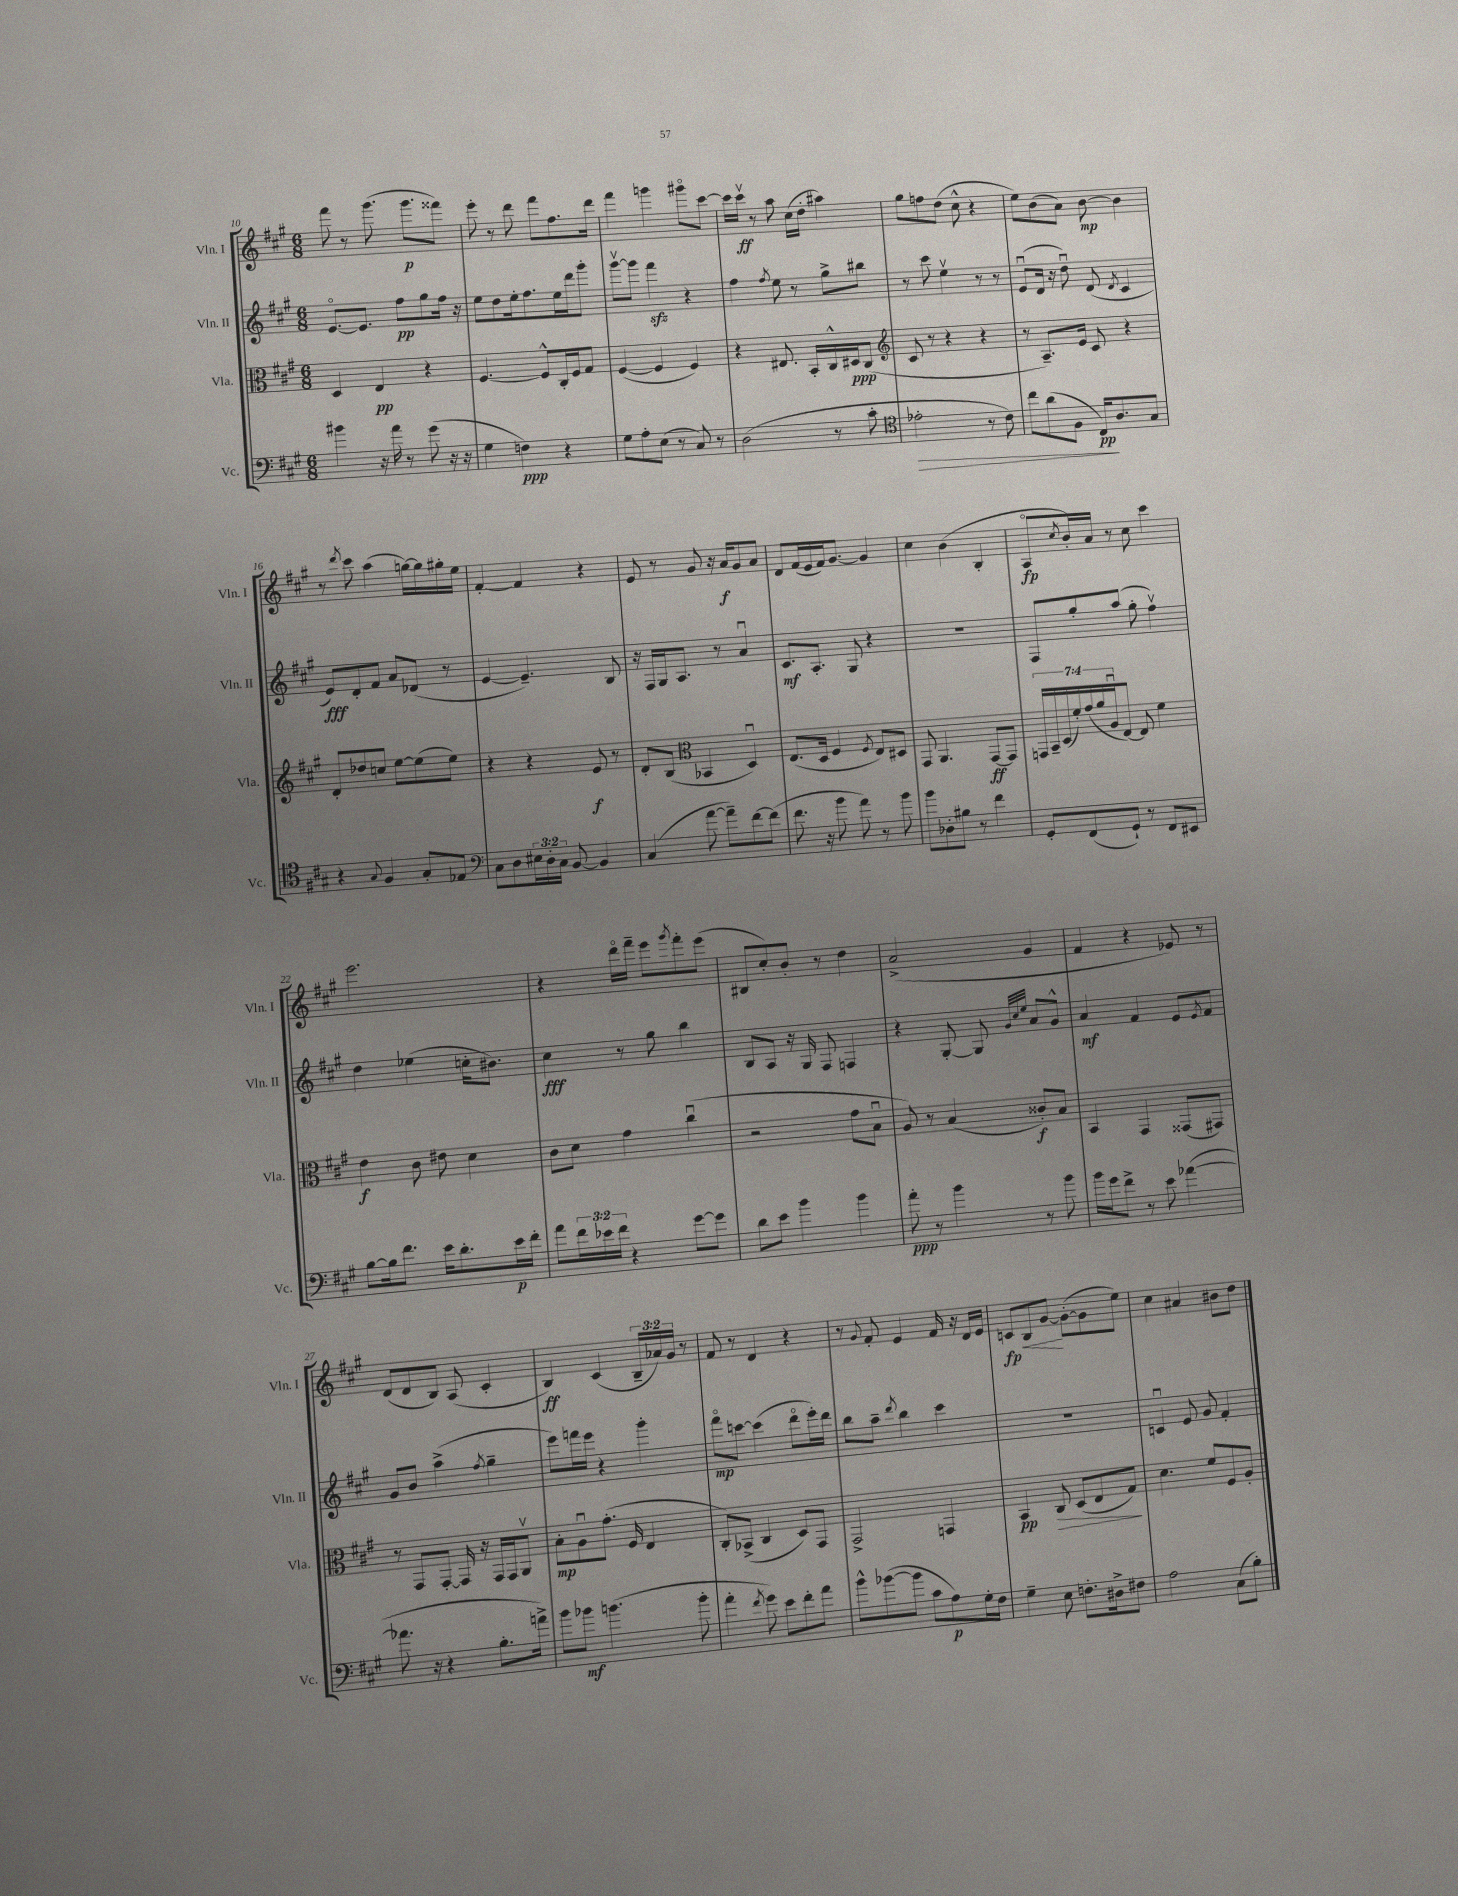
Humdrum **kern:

**kern	**dynam	**kern	**dynam	**kern	**dynam	**kern	**dynam
*part4	*part4	*part3	*part3	*part2	*part2	*part1	*part1
*staff4	*staff4	*staff3	*staff3	*staff2	*staff2	*staff1	*staff1
*I"Vc.	*	*I"Vla.	*	*I"Vln. II	*	*I"Vln. I	*
*I'Vc.	*	*I'Vla.	*	*I'Vln. II	*	*I'Vln. I	*
*clefF4	*	*clefC3	*	*clefG2	*	*clefG2	*
*k[f#c#g#]	*	*k[f#c#g#]	*	*k[f#c#g#]	*	*k[f#c#g#]	*
*M6/8	*	*M6/8	*	*M6/8	*	*M6/8	*
=10	=10	=10	=10	=10	=10	=10	=10
4b#X\	.	4D/	.	[8.e/L	.	8fff#\	.
.	.	.	.	.	.	8r	.
.	.	.	.	8.e/J]	.	.	.
16r	.	4E/	pp	.	.	(8.ggg#\	.
16a\	.	.	.	.	.	.	.
8r	.	.	.	8ff#\L	pp	.	.
.	.	.	.	.	.	8.ggg#\L	p
(8g#\	.	4r	.	8gg#\	.	.	.
16r	.	.	.	16ff#\Jk	.	8fff##X\J)	.
16r	.	.	.	16r	.	.	.
=11	=11	=11	=11	=11	=11	=11	=11
4G#\	.	[4.F#/	.	8ee\L	.	8eee'\	.
.	.	.	.	8dd\	.	8r	.
4Fn\)	ppp	.	.	16ee'\k	.	8ddd\	.
.	.	.	.	8.ff#\	.	.	.
.	.	8F#^^/L]	.	.	.	8fff#\L	.
4r	.	16C#'/L	.	16ee\L	.	8.ff#\	.
.	.	16F#/J	.	16ddd\J	.	.	.
.	.	8G#/J	.	8ggg#'\J	.	.	.
.	.	.	.	.	.	16ddd\Jk	.
=12	=12	=12	=12	=12	=12	=12	=12
8G#\L	.	([4F#/	.	[8ggg#v\L	.	4fff#\	.
8A'\	.	.	.	8ggg#\J]	.	.	.
(8E\J	.	4F#/]	.	4fff#zz\	.	4gggn\	.
8r	.	.	.	.	.	.	.
8C#/)	.	4F#/)	.	4r	.	8ggg#X\L	.
8r	.	.	.	.	.	[8ccc#\J	.
=13	=13	=13	=13	=13	=13	=13	=13
(2D\	.	4r	.	4ff#\	.	16ccc#\LL]	.
.	.	.	.	.	.	16ccc#v\JJ	ff
.	.	.	.	.	.	8r	.
.	.	.	.	8qff#/	.	.	.
.	.	8.E#X/	.	8ee\	.	8aa\	.
.	.	.	.	8r	.	(16cc#\LL	.
.	.	16BB'/LL	.	.	.	16dd'\JJ	.
8r	.	16C#^^/	.	8gg#^\L	.	4aa#X\)	.
.	.	16D#X/J	ppp	.	.	.	.
8c#'\	.	(8C#/J	.	8bb#X\J	.	.	.
=14	=14	=14	=14	=14	=14	=14	=14
*clefC4	*	*clefG2	*	*	*	*	*
!	!LO:HP:b	!	!	!	!	!	!
2e-X'\	>	8c#/	.	8r	.	8gg#\L	.
.	.	8r	.	8ccc#\	.	8ffn\	.
.	.	4r	.	4eev\	.	(8dd\J	.
.	.	.	.	.	.	8cc#^^\	.
8r	.	4r	.	8r	.	4r	.
8c#\)	.	.	.	8r	.	.	.
=15	=15	=15	=15	=15	=15	=15	=15
8cc#\L	.	8r	.	(8eu/L	.	8ee\L)	.
(8a\	.	8.A~/L)	.	16d/Jk	.	(8b\	.
.	.	.	.	16r	.	.	.
8F#\J	.	.	.	8ddu\)	.	8a\J)	.
.	.	16e/Jk	.	.	.	.	.
16C#/KL)	pp	8c#/	.	(8d/	.	[8b\	mp
8.A/	]	.	.	.	.	.	.
.	.	.	.	8qd/	.	.	.
.	.	4r	.	4c#/	.	4b\]	.
8G#/J	.	.	.	.	.	.	.
!!LO:LB:g=z
=16	=16	=16	=16	=16	=16	=16	=16
4r	.	8d'/L	.	8e/L)	fff	8r	.
.	.	.	.	.	.	8qddd/	.
.	.	8dd-X/	.	8d'/	.	8ccc#\	.
8qqG#/	.	.	.	.	.	.	.
4F#/	.	8ccn/J	.	8f#/J	.	(4aa\	.
.	.	[8ee\L	.	8a/L	.	.	.
8G#'/L	.	(8ee\]	.	(8d-X/J	.	[16ggn\LL)	.
.	.	.	.	.	.	16gg\]	.
8E-X/J	.	8ee\J)	.	8r	.	16gg#X'\	.
.	.	.	.	.	.	16ee\JJ	.
=17	=17	=17	=17	=17	=17	=17	=17
*clefF4	*	*	*	*	*	*	*
8C#\L	.	4r	.	[4e/	.	[4f#'/	.
8D\	.	.	.	.	.	.	.
24E#X\L	.	4r	.	4.e~/])	.	4f#/]	.
24D'\	.	.	.	.	.	.	.
24C#\JJ	.	.	.	.	.	.	.
[8BB/	.	.	.	.	.	.	.
4BB/]	.	8e/	f	.	.	4r	.
.	.	8r	.	8B/	.	.	.
=18	=18	=18	=18	=18	=18	=18	=18
(4C#/	.	8d'/L	.	16r	.	8e/	.
.	.	.	.	16F#/LL	.	.	.
.	.	(8B/J	.	16G#/J	.	8r	.
.	.	.	.	8.A/J	.	.	.
*	*	*clefC3	*	*	*	*	*
[8a\	.	4BB-X/	.	.	.	8g#/	.
8a~\L])	.	.	.	8r	.	16r	.
.	.	.	.	.	.	16a/KL	f
[8f#\	.	4Du/)	.	4au/	.	8g#/	.
(8f#\J]	.	.	.	.	.	8a/J	.
=19	=19	=19	=19	=19	=19	=19	=19
8.f#\	.	(8.E/L	.	8.c#/L	mf	8d/L	.
.	.	.	.	.	.	(16f#/L	.
16r	.	16D/Jk	.	8.A'/J	.	16e/	.
8b\	.	4F#/	.	.	.	16f#/J)	.
.	.	.	.	.	.	[8.g#/J	.
8a\)	.	.	.	8G#/	.	.	.
.	.	8qF#/	.	.	.	.	.
8r	.	8E/L)	.	4r	.	4g#/]	.
8b\	.	8D#X/J	.	.	.	.	.
=20	=20	=20	=20	=20	=20	=20	=20
8b\L	.	8GG#/	.	2.r	.	4cc#\	.
8D-X'\	.	4.AA/	.	.	.	.	.
8B#X\J	.	.	.	.	.	(4b\	.
8r	.	.	.	.	.	.	.
4f#\	.	[8GG#/L	ff	.	.	4B'/	.
.	.	8GG#/J]	.	.	.	.	.
=21	=21	=21	=21	=21	=21	=21	=21
8GG#'/L	.	28GGn/LL	.	8F#/L	.	8A/L	fp
.	.	28BB~/	.	.	.	.	.
.	.	(28D/	.	.	.	.	.
.	.	28f#'/)	.	.	.	.	.
.	.	.	.	.	.	8qcc#/	.
(8FF#/	.	.	.	8gg#'/	.	16b'/L)	.
.	.	(28g#/	.	.	.	.	.
.	.	28a/	.	.	.	.	.
.	.	.	.	.	.	16a/JJ	.
.	.	28Au/J	.	.	.	.	.
8GG#`/J)	.	[8E/J)	.	(8aa/J	.	8r	.
8r	.	8E/]	.	8gg#'\	.	8cc#\	.
8FF#/L	.	4f#\	.	4ff#v\)	.	4ccc#\	.
8EE#X/J	.	.	.	.	.	.	.
!!LO:LB:g=z
=22	=22	=22	=22	=22	=22	=22	=22
[8B\L	.	4e\	f	4dd\	.	2.eee\	.
16B\k]	.	.	.	.	.	.	.
8.f#\J	.	.	.	.	.	.	.
.	.	8c#\	.	(4ee-X\	.	.	.
16e\KL	.	8e#X\	.	.	.	.	.
8.d'\	.	.	.	.	.	.	.
.	.	4d\	.	16ccn'\KL	.	.	.
.	.	.	.	8.b#X\J)	.	.	.
16e\L	p	.	.	.	.	.	.
16f#'\JJ	.	.	.	.	.	.	.
=23	=23	=23	=23	=23	=23	=23	=23
8a\L	.	8c#\L	.	4cc#\	fff	4r	.
24f#\L	.	8d\J	.	.	.	.	.
24e-X\	.	.	.	.	.	.	.
24f#\JJ	.	.	.	.	.	.	.
4r	.	4g#\	.	8r	.	16ddd\LL	.
.	.	.	.	.	.	16fff#~\JJ	.
.	.	.	.	8gg#\	.	8eee\L	.
.	.	.	.	.	.	8qggg#/	.
[8g#\L	.	(4cc#u\	.	4bb\	.	8fff#'\	.
8g#\J]	.	.	.	.	.	(8eee\J	.
=24	=24	=24	=24	=24	=24	=24	=24
8d\L	.	2r	.	8B/L	.	8B#X/L	.
8e\J	.	.	.	8A/J	.	8cc#'/)	.
4b\	.	.	.	16r	.	8b'/J	.
.	.	.	.	16G#/	.	.	.
.	.	.	.	8F#/	.	8r	.
4b\	.	8g#\L	.	4Fn/	.	4dd\	.
.	.	8Bu\J	.	.	.	.	.
=25	=25	=25	=25	=25	=25	=25	=25
8a'\	ppp	8A/)	.	4r	.	(2a^/	.
8r	.	8r	.	.	.	.	.
4b\	.	(4B/	.	[8G#'/	.	.	.
.	.	.	.	8G#/]	.	.	.
.	.	.	.	32qqg#/LLL	.	.	.
.	.	.	.	32qqcc#/	.	.	.
.	.	.	.	32qqee/JJJ	.	.	.
8r	.	8c##X'/L)	f	8a/L	.	4g#/	.
8b\	.	8B/J	.	8g#^^/J	.	.	.
=26	=26	=26	=26	=26	=26	=26	=26
16b\LL	.	4BB/	.	4a/	mf	4f#/	.
16g#\J	.	.	.	.	.	.	.
8f#^\J	.	.	.	.	.	.	.
8r	.	4GG#/	.	4f#/	.	4r	.
8e\	.	.	.	.	.	.	.
([4a-X\	.	(8GG##X/L	.	8e/L	.	8e-X/)	.
.	.	.	.	8qe/	.	.	.
.	.	8GG#X/J)	.	8f#/J	.	8r	.
!!LO:LB:g=z
=27	=27	=27	=27	=27	=27	=27	=27
8.a-X\]	.	8r	.	8g#/L	.	(8d/L	.
.	.	8GG#/L	.	8b/J	.	8d/	.
16r	.	.	.	.	.	.	.
4r	.	[8GG#'/J	.	(4aa^\	.	8B/J)	.
.	.	16GG#/]	.	.	.	(8A/	.
.	.	16r	.	.	.	.	.
.	.	.	.	8qff#/	.	.	.
8.B'\L	.	16GG#/LL	.	4gg#~\	.	4c#'/	.
.	.	16GG#/J	.	.	.	.	.
.	.	8AAv/J	.	.	.	.	.
16an^\Jk)	.	.	.	.	.	.	.
=28	=28	=28	=28	=28	=28	=28	=28
8b\L	.	8B'\L	mp	8eee\L)	.	4B/)	ff
8b-X\J	mf	8Au\	.	16fffn\L	.	.	.
.	.	.	.	16eee\JJ	.	.	.
(4.bn\	.	(8.g#'\J	.	4r	.	(4c#/	.
.	.	16F#/	.	.	.	.	.
.	.	4E/	.	4ggg#'\	.	24B~/LL	.
.	.	.	.	.	.	24a-X/)	.
.	.	.	.	.	.	24g#/JJ	.
8b'\	.	.	.	.	.	8r	.
=29	=29	=29	=29	=29	=29	=29	=29
4a'\	.	8C#'/L)	.	8fff#\L	mp	8f#/	.
.	.	(8BB-X^/J	.	[8cccn\J	.	8r	.
8qf#/	.	.	.	.	.	.	.
8g#\)	.	4C#/	.	(4ccc\]	.	4d/	.
8e\L	.	.	.	.	.	.	.
8f#'\	.	8D/L)	.	8ddd\L	.	4r	.
8a\J	.	8GG#/J	.	16eee'\L)	.	.	.
.	.	.	.	16ddd\JJ	.	.	.
=30	=30	=30	=30	=30	=30	=30	=30
8b^^\L	.	2GG#^/	.	8bb\L	.	8r	.
.	.	.	.	.	.	8qqg#/	.
([8b-X\	.	.	.	8aa~\J	.	8f#'/	.
.	.	.	.	8qddd/	.	.	.
8b-\J]	.	.	.	4bb\	.	4e/	.
8c#\L	.	.	.	.	.	.	.
8A\)	p	4GGn/	.	4ccc#\	.	16f#/	.
.	.	.	.	.	.	16r	.
16G#'\L	.	.	.	.	.	16d/LL	.
16F#\JJ	.	.	.	.	.	16e/JJ	.
=31	=31	=31	=31	=31	=31	=31	=31
!	!	!	!	!	!	!	!LO:HP:b
4G#~\	.	4BB/	pp	2.r	.	8cn/L	< fp
.	.	.	.	.	.	8B/	.
!	!	!	!LO:HP:b	!	!	!	!
8E\	.	8C#/	>	.	.	[8g#/J	.
8.Fn'\L	.	(8D/L	.	.	.	(8g#'\L_	[
.	.	8E/	.	.	.	8g#\]	.
16D#X^\k	.	.	.	.	.	.	.
8F#X\J	.	8G#/J)	.	.	.	8ee\J)	.
.	.	.	]	.	.	.	.
=32	=32	=32	=32	=32	=32	=32	=32
2A\	.	4.d\	.	4cnu/	.	4cc#\	.
.	.	.	.	8e/	.	4a#X/	.
.	.	8f#/L	.	8g#/	.	.	.
(8C#\L	.	8F#/	.	4f#'/	.	8b#X\L	.
8B'\J)	.	8A'/J	.	.	.	8dd\J	.
==	==	==	==	==	==	==	==
*-	*-	*-	*-	*-	*-	*-	*-
